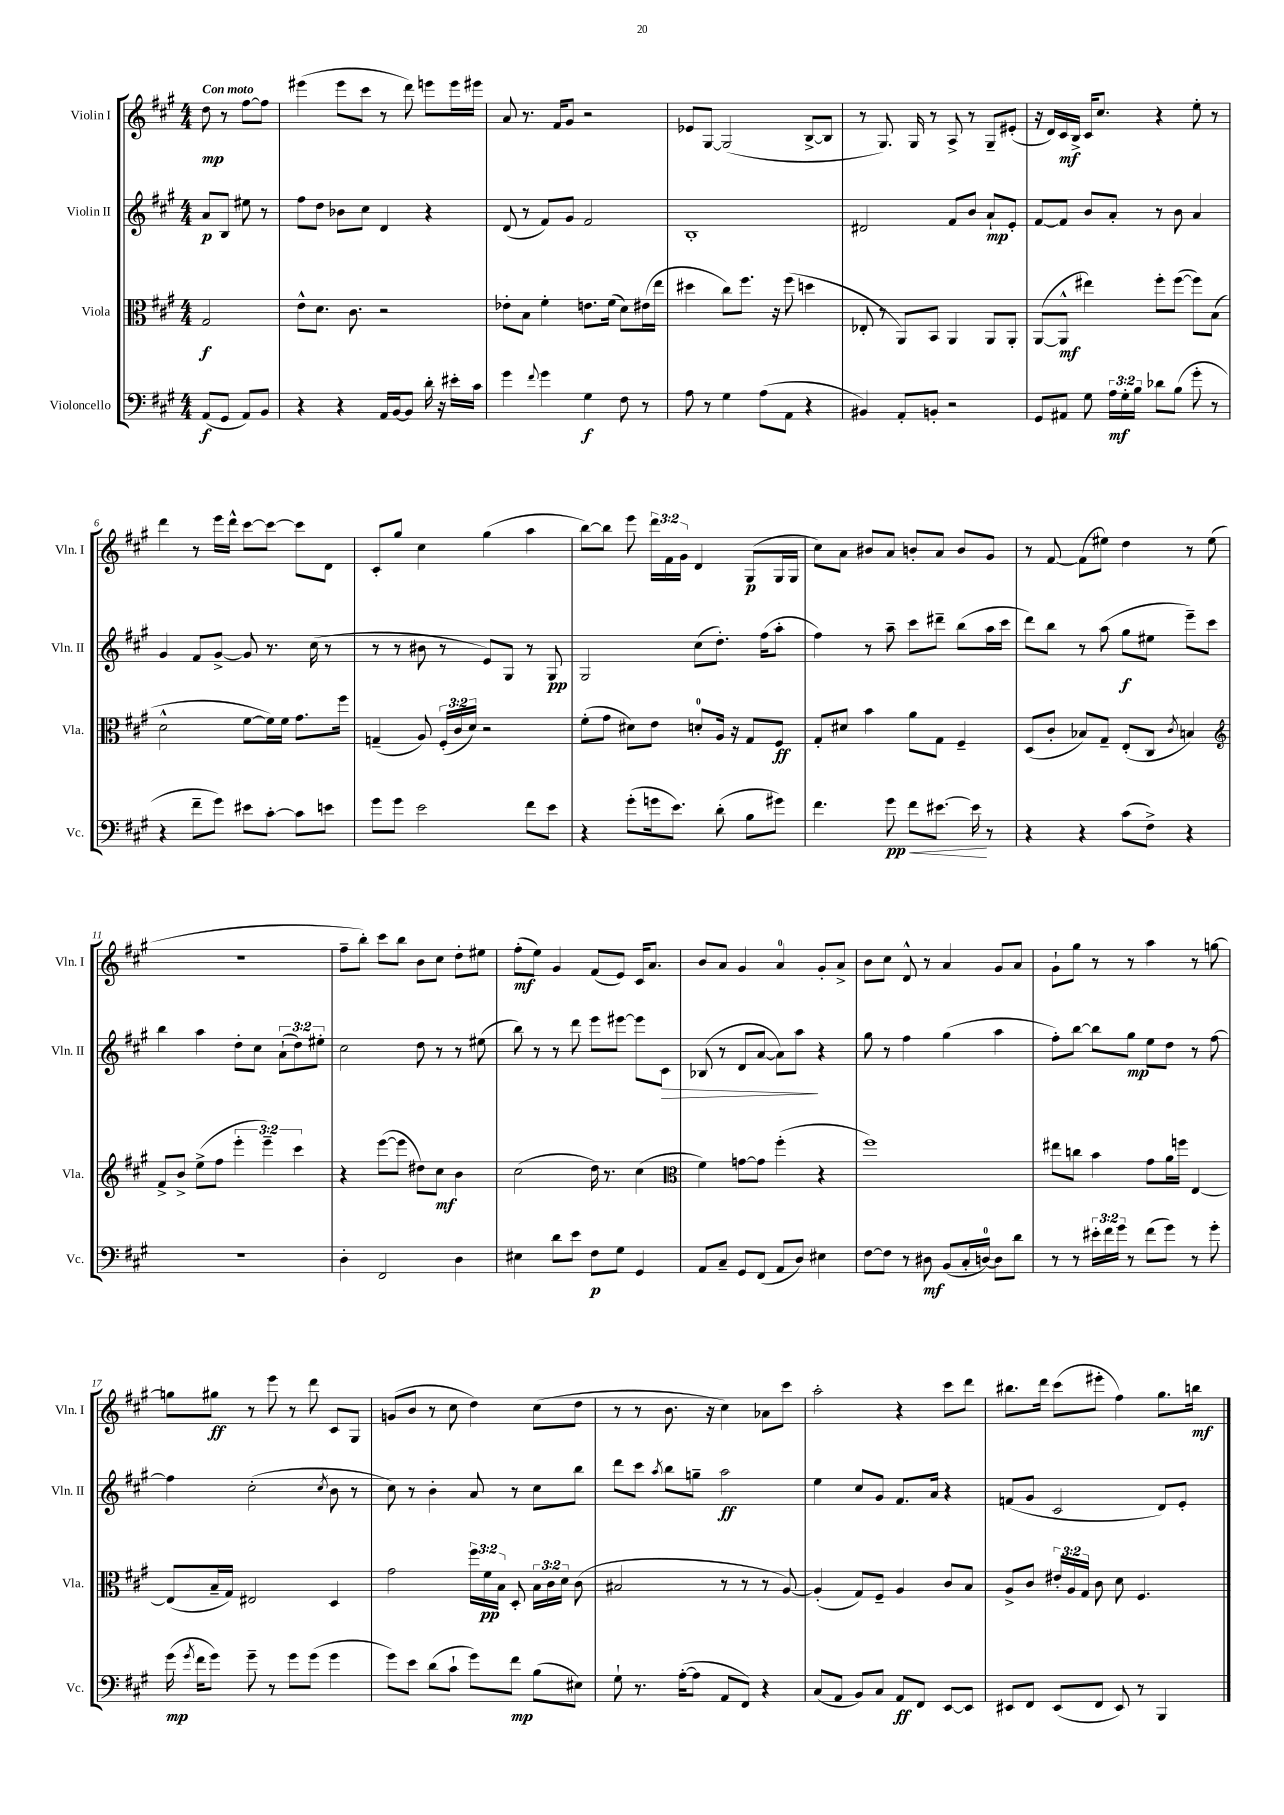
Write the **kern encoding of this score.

**kern	**dynam	**kern	**dynam	**kern	**dynam	**kern	**dynam
*part4	*part4	*part3	*part3	*part2	*part2	*part1	*part1
*staff4	*staff4	*staff3	*staff3	*staff2	*staff2	*staff1	*staff1
*I"Violoncello	*	*I"Viola	*	*I"Violin II	*	*I"Violin I	*
*I'Vc.	*	*I'Vla.	*	*I'Vln. II	*	*I'Vln. I	*
*clefF4	*	*clefC3	*	*clefG2	*	*clefG2	*
*k[f#c#g#]	*	*k[f#c#g#]	*	*k[f#c#g#]	*	*k[f#c#g#]	*
*M4/4	*	*M4/4	*	*M4/4	*	*M4/4	*
=	=	=	=	=	=	=	=
!	!	!	!	!	!	!LO:TX:a:B:t=Con moto	!
(8AA/L	f	2G#/	f	8a/L	p	8dd\	mp
8GG#/J	.	.	.	8B/J	.	8r	.
8AA/L)	.	.	.	8ee#X\	.	[8ff#\L	.
8BB/J	.	.	.	8r	.	8ff#\J]	.
=1	=1	=1	=1	=1	=1	=1	=1
4r	.	8e^^\L	.	8ff#\L	.	(4eee#X\	.
.	.	8.d\J	.	8dd\J	.	.	.
4r	.	.	.	8b-X\L	.	8eee#\L	.
.	.	8.c#\	.	.	.	.	.
.	.	.	.	8cc#\J	.	8ccc#\J	.
16AA/LL	.	2r	.	4d/	.	8r	.
[16BB/J	.	.	.	.	.	.	.
8BB/J]	.	.	.	.	.	8ddd\)	.
16d'\	.	.	.	4r	.	8eeen\L	.
16r	.	.	.	.	.	.	.
16e#X'\LL	.	.	.	.	.	16eee\L	.
16c#\JJ	.	.	.	.	.	16eee#X\JJ	.
=2	=2	=2	=2	=2	=2	=2	=2
4g#\	.	8e-X'\L	.	(8d/	.	8a/	.
.	.	8B\J	.	8r	.	8.r	.
8qqf#/	.	.	.	.	.	.	.
4g#\	.	4f#'\	.	8f#/L)	.	.	.
.	.	.	.	.	.	16f#/KL	.
.	.	.	.	8g#/J	.	8g#/J	.
4G#\	f	8.en\L	.	2f#/	.	2r	.
.	.	(16f#\Jk	.	.	.	.	.
8F#\	.	8d\L)	.	.	.	.	.
8r	.	(16e#X\L	.	.	.	.	.
.	.	16ee\JJ	.	.	.	.	.
=3	=3	=3	=3	=3	=3	=3	=3
8A\	.	4dd#X\	.	1B'	.	8e-X/L	.
8r	.	.	.	.	.	[8G#/J	.
4G#\	.	8cc#\L)	.	.	.	(2G#/]	.
.	.	8.ff#\J	.	.	.	.	.
(8A\L	.	.	.	.	.	.	.
.	.	16r	.	.	.	.	.
8AA\J	.	(8ff#\	.	.	.	.	.
4r	.	4ddn\	.	.	.	[8B^/L	.
.	.	.	.	.	.	8B/J]	.
=4	=4	=4	=4	=4	=4	=4	=4
4BB#X/)	.	8E-X'/	.	2d#X/	.	8r	.
.	.	8r	.	.	.	8.G#/)	.
8AA'/L	.	8AA/L)	.	.	.	.	.
.	.	.	.	.	.	16G#/	.
8BBn'/J	.	8BB/J	.	.	.	8r	.
2r	.	4AA/	.	8f#/L	.	8A^/	.
.	.	.	.	8b/J	.	8r	.
.	.	8AA/L	.	8a`/L	mp	8G#~/L	.
.	.	8AA'/J	.	8e'/J	.	(8e#X'/J	.
=5	=5	=5	=5	=5	=5	=5	=5
8GG#/L	.	([8AA/L	.	[8f#/L	.	16r	.
.	.	.	.	.	.	16d/LL)	.
8AA#X/J	.	8AA^^/J]	mf	8f#/J]	.	16c#/	mf
.	.	.	.	.	.	16B^/JJ	.
8G#\	.	4ee#X\)	.	8b/L	.	16c#/KL	.
.	.	.	.	.	.	8.cc#/J	.
24A\LL	mf	.	.	8a'/J	.	.	.
24G#'\	.	.	.	.	.	.	.
24B\JJ	.	.	.	.	.	.	.
8d-X\L	.	8ff#'\L	.	8r	.	4r	.
(8B\J	.	([8ff#\J	.	8b\	.	.	.
8g#'\	.	8ff#\L])	.	4a/	.	8ee'\	.
8r	.	(8B\J	.	.	.	8r	.
!!LO:LB:g=z
=6	=6	=6	=6	=6	=6	=6	=6
4r	.	2d^^\	.	4g#/	.	4ddd\	.
8f#~\L	.	.	.	8f#/L	.	8r	.
8g#\J)	.	.	.	[8g#^/J	.	16eee\LL	.
.	.	.	.	.	.	16ddd^^\JJ	.
8e#X\L	.	[8f#\L	.	8g#/]	.	[8ccc#\L	.
[8c#'\J	.	16f#\L])	.	8.r	.	8ccc#\J_	.
.	.	16f#\JJ	.	.	.	.	.
8c#\L]	.	8.g#\L	.	.	.	8ccc#\L]	.
.	.	.	.	(16cc#\	.	.	.
8en\J	.	.	.	8r	.	8d\J	.
.	.	16ff#\Jk	.	.	.	.	.
=7	=7	=7	=7	=7	=7	=7	=7
8g#\L	.	(4Gn~/	.	8r	.	8c#'/L	.
8g#\J	.	.	.	8r	.	8gg#/J	.
2e\	.	8A/)	.	8b#X\	.	4cc#\	.
.	.	(24F#'/LL	.	8r	.	.	.
.	.	24c#/	.	.	.	.	.
.	.	24d/JJ)	.	.	.	.	.
.	.	2r	.	8e/L)	.	(4gg#\	.
.	.	.	.	8G#/J	.	.	.
8f#\L	.	.	.	8r	.	4aa\	.
8e\J	.	.	.	8G#/	pp	.	.
=8	=8	=8	=8	=8	=8	=8	=8
4r	.	(8f#'\L	.	2G#/	.	[8bb\L)	.
.	.	8g#\J	.	.	.	8bb\J]	.
(8g#'\L	.	8d#X\L)	.	.	.	8eee\	.
16gn\k	.	8e\J	.	.	.	24ddd\LL	.
.	.	.	.	.	.	24f#\	.
8.e\J)	.	.	.	.	.	.	.
.	.	.	.	.	.	24g#\JJ	.
.	.	8dn'/L	.	(8cc#\L	.	4d/	.
(8d'\	.	16A/Jk	.	8.dd'\J)	.	.	.
.	.	16r	.	.	.	.	.
8B\L	.	8G#/L	.	.	.	(8G#/L	p
.	.	.	.	(16ff#\KL	.	.	.
8g#X\J)	.	8F#/J	ff	8aa'\J	.	16G#/L	.
.	.	.	.	.	.	16G#/JJ	.
=9	=9	=9	=9	=9	=9	=9	=9
4.f#\	.	8G#'/L	.	4ff#\)	.	8cc#\L)	.
.	.	8d#X/J	.	.	.	8a\J	.
.	.	4b\	.	8r	.	8b#X/L	.
8g#\	pp	.	.	8aa~\	.	8a/J	.
!	!LO:HP:b	!	!	!	!	!	!
8f#\L	<	8a\L	.	8ccc#\L	.	8bn'/L	.
[8.e#X\J	.	8G#\J	.	8ddd#X~\J	.	8a/J	.
.	.	4F#~/	.	(8bb\L	.	8b/L	.
16e#\]	.	.	.	.	.	.	.
8r	[	.	.	16aa\L	.	8g#/J	.
.	.	.	.	16ccc#\JJ	.	.	.
=10	=10	=10	=10	=10	=10	=10	=10
4r	.	(8D/L	.	8ddd\L)	.	8r	.
.	.	8c#'/J	.	8bb\J	.	[8f#/	.
4r	.	8B-X/L)	.	8r	.	(8f#\L]	.
.	.	8G#~/J	.	(8aa\	.	8ee#X\J)	.
(8c#\L	.	(8E'/L	.	8gg#\L	f	4dd\	.
8F#^\J)	.	8C#/J	.	8ee#X\J	.	.	.
.	.	8qc#/	.	.	.	.	.
4r	.	4Bn/)	.	8eee~\L)	.	8r	.
.	.	.	.	8ccc#\J	.	(8ee#\	.
!!LO:LB:g=z
=11	=11	=11	=11	=11	=11	=11	=11
*	*	*clefG2	*	*	*	*	*
1r	.	8f#^/L	.	4bb\	.	1r	.
.	.	8b^/J	.	.	.	.	.
.	.	(8ee^\L	.	4aa\	.	.	.
.	.	8ff#\J	.	.	.	.	.
.	.	6eee'\	.	8dd'\L	.	.	.
.	.	.	.	8cc#\J	.	.	.
.	.	6eee~\)	.	.	.	.	.
.	.	.	.	(12a`\L	.	.	.
.	.	6ccc#\	.	12dd\)	.	.	.
.	.	.	.	12ee#X'\J	.	.	.
=12	=12	=12	=12	=12	=12	=12	=12
4D'\	.	4r	.	2cc#\	.	8ff#~\L	.
.	.	.	.	.	.	8bb'\J)	.
2FF#/	.	([8eee\L	.	.	.	8ccc#\L	.
.	.	8eee\J]	.	.	.	8bb\J	.
.	.	8dd#X\L)	.	8dd\	.	8b\L	.
.	.	8cc#\J	mf	8r	.	8cc#\J	.
4D\	.	4b\	.	8r	.	8dd'\L	.
.	.	.	.	(8ee#X\	.	8ee#X\J	.
=13	=13	=13	=13	=13	=13	=13	=13
4E#X\	.	(2cc#\	.	8bb\)	.	(8ff#'\L	mf
.	.	.	.	8r	.	8ee\J)	.
8d\L	.	.	.	8r	.	4g#/	.
8e\J	.	.	.	8ddd\	.	.	.
8F#\L	p	16dd\)	.	8eee\L	.	(8f#/L	.
.	.	8.r	.	.	.	.	.
8G#\J	.	.	.	[8eee#X\J	.	8e/J)	.
4GG#/	.	(4cc#\	.	8eee#\L]	.	16c#/KL	.
.	.	.	.	.	.	8.a/J	.
!	!	!	!	!	!LO:HP:b	!	!
.	.	.	.	8c#\J	>	.	.
=14	=14	=14	=14	=14	=14	=14	=14
*	*	*clefC3	*	*	*	*	*
8AA/L	.	4f#\)	.	(8B-X/	.	8b/L	.
8C#~/J	.	.	.	8r	.	8a/J	.
8GG#/L	.	[8gn\L	.	8d/L	.	4g#/	.
(8FF#/J	.	8g\J]	.	[8a/J	.	.	.
8AA/L	.	(4ff#'\	.	8a\L])	.	4a/	.
8D/J)	.	.	.	8aa\J	.	.	.
4E#X\	.	4r	.	4r	]	8g#'/L	.
.	.	.	.	.	.	8a^/J	.
=15	=15	=15	=15	=15	=15	=15	=15
[8F#\L	.	1ff#)	.	8gg#\	.	8b\L	.
8F#\J]	.	.	.	8r	.	8cc#\J	.
8r	.	.	.	4ff#\	.	8d^^/	.
8D#X\	mf	.	.	.	.	8r	.
(8BB/L	.	.	.	(4gg#\	.	4a/	.
16C#'/L	.	.	.	.	.	.	.
[16Dn/JJ)	.	.	.	.	.	.	.
8D\L]	.	.	.	4aa\	.	8g#/L	.
8d\J	.	.	.	.	.	8a/J	.
=16	=16	=16	=16	=16	=16	=16	=16
8r	.	8ee#X\L	.	8ff#'\L)	.	8g#`\L	.
8r	.	8ccn\J	.	[8bb\J	.	8gg#\J	.
24e#X'\LL	.	4b\	.	8bb\L]	.	8r	.
24f#\	.	.	.	.	.	.	.
24g#\JJ	.	.	.	.	.	.	.
8r	.	.	.	8gg#\J	mp	8r	.
(8f#\L	.	8g#\L	.	8ee\L	.	4aa\	.
8g#\J)	.	16a\L	.	8dd\J	.	.	.
.	.	16ffn\JJ	.	.	.	.	.
8r	.	[4E/	.	8r	.	8r	.
8g#'\	.	.	.	[8ff#\	.	[8ggn\	.
!!LO:LB:g=z
=17	=17	=17	=17	=17	=17	=17	=17
(16g#\	mp	(8E/L]	.	4ff#\]	.	8ggn\L]	.
8qg#/	.	.	.	.	.	.	.
16f#\KL	.	.	.	.	.	.	.
8g#\J)	.	16B~/L	.	.	.	8gg#X\J	ff
.	.	16G#/JJ)	.	.	.	.	.
8g#~\	.	2E#X/	.	(2cc#'\	.	8r	.
8r	.	.	.	.	.	8eee\	.
8g#\L	.	.	.	.	.	8r	.
(8g#\J	.	.	.	.	.	8ddd\	.
.	.	.	.	8qcc#/	.	.	.
4g#\	.	4D/	.	8b\	.	8c#/L	.
.	.	.	.	8r	.	8G#/J	.
=18	=18	=18	=18	=18	=18	=18	=18
8g#\L)	.	2g#\	.	8cc#\)	.	(8gn/L	.
8e\J	.	.	.	8r	.	8b/J	.
(8d\L	.	.	.	4b'\	.	8r	.
8c#`\J	.	.	.	.	.	8cc#\	.
8g#\L)	.	24ff#\LL	.	8a/	.	4dd\)	.
.	.	24f#\	pp	.	.	.	.
.	.	24B\JJ	.	.	.	.	.
8f#\J	mp	8D'/	.	8r	.	.	.
(8B\L	.	24B\LL	.	8cc#\L	.	(8cc#\L	.
.	.	24c#\	.	.	.	.	.
.	.	24d\JJ	.	.	.	.	.
8E#X\J)	.	(8c#\	.	8bb\J	.	8dd\J	.
=19	=19	=19	=19	=19	=19	=19	=19
8G#`\	.	2B#X/	.	8ddd\L	.	8r	.
8.r	.	.	.	8ccc#\J	.	8r	.
.	.	.	.	8qaa/	.	.	.
.	.	.	.	8bb\L	.	8.b\	.
([16A'\KL	.	.	.	.	.	.	.
8A\J]	.	.	.	8ggn~\J	.	.	.
.	.	.	.	.	.	16r	.
8AA/L	.	8r	.	2aa\	ff	4cc#\)	.
8FF#/J)	.	8r	.	.	.	.	.
4r	.	8r	.	.	.	8a-X\L	.
.	.	[8A/)	.	.	.	8ccc#\J	.
=20	=20	=20	=20	=20	=20	=20	=20
(8C#/L	.	(4A'/]	.	4ee\	.	2aa'\	.
8AA/J	.	.	.	.	.	.	.
8BB/L)	.	8G#/L)	.	8cc#/L	.	.	.
8C#/J	.	8F#~/J	.	8g#/J	.	.	.
8AA/L	ff	4A/	.	8.f#/L	.	4r	.
8FF#/J	.	.	.	.	.	.	.
.	.	.	.	16a/Jk	.	.	.
[8EE/L	.	8c#/L	.	4r	.	8ccc#\L	.
8EE/J]	.	8B/J	.	.	.	8ddd\J	.
=21	=21	=21	=21	=21	=21	=21	=21
8EE#X/L	.	8A^/L	.	(8fn/L	.	8.bb#X\L	.
8FF#/J	.	8c#/J	.	8g#/J	.	.	.
.	.	.	.	.	.	16ddd\Jk	.
(8EE#/L	.	24e#X'/LL	.	2c#/	.	(8ccc#\L	.
.	.	24A/	.	.	.	.	.
.	.	24G#/JJ	.	.	.	.	.
8FF#/J	.	8c#\	.	.	.	8eee#X'\J	.
8EE#/)	.	8d\	.	.	.	4ff#\)	.
8r	.	4.F#/	.	.	.	.	.
4BBB/	.	.	.	8d/L)	.	8.gg#\L	.
.	.	.	.	8e'/J	.	.	.
.	.	.	.	.	.	16bbn\Jk	mf
==	==	==	==	==	==	==	==
*-	*-	*-	*-	*-	*-	*-	*-
